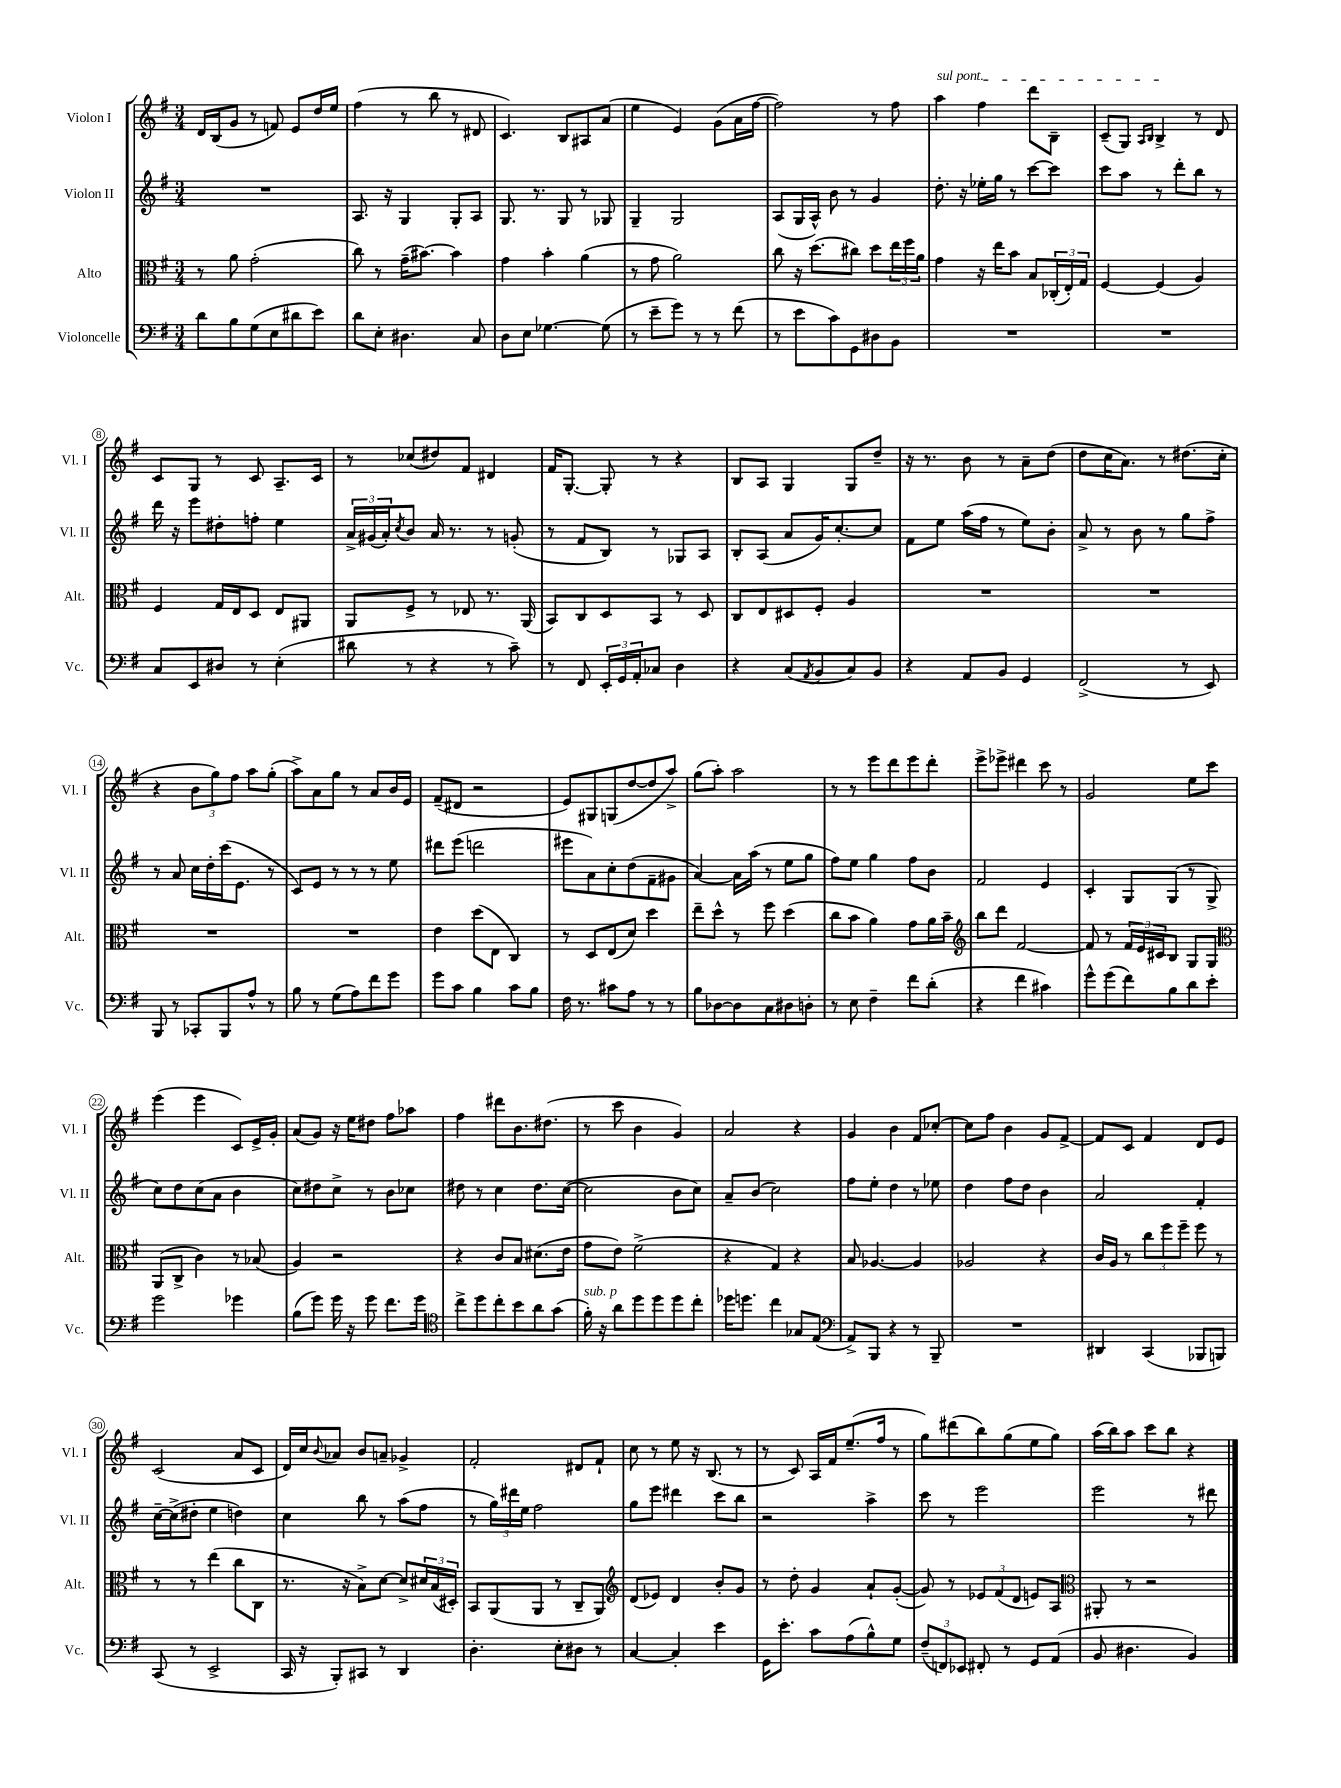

**kern	**kern	**kern	**kern
*staff4	*staff3	*staff2	*staff1
*clefF4	*clefC3	*clefG2	*clefG2
*k[f#]	*k[f#]	*k[f#]	*k[f#]
*M3/4	*M3/4	*M3/4	*M3/4
8d	8r	2.r	16d
.	.	.	(16B
8B	8a	.	8g
(8G	(2g'	.	8r
8E	.	.	8f)
8d#	.	.	8e
8e)	.	.	16dd
.	.	.	16ee
=	=	=	=
8d	8cc)	8.A	(4ff#
8E'	8r	.	.
.	.	16r	.
4.D#	(16g~	4G	8r
.	[8.b#)	.	.
.	.	.	8bb
.	4b#]	8G'	8r
8C	.	8A	8d#
=	=	=	=
8D	4g	8.G	4.c)
8E	.	.	.
.	.	8.r	.
[4.G-	4b'	.	.
.	.	8G	8B
.	(4a	8r	8A#
(8G-]	.	8G-	(8a
=	=	=	=
8r	8r	4G~	4ee
8e~	8g	.	.
8g)	2a)	2G	4e)
8r	.	.	.
8r	.	.	(8g
(8f#	.	.	16a
.	.	.	[16ff#
=	=	=	=
8r	8cc	(8A	2ff#])
8e	16r	16G	.
.	(8.dd	16A^^)	.
8c)	.	8b	.
8GG	8cc#)	8r	.
8D#	8dd	4g	8r
8BB	24ee	.	8ff#
.	24ff#	.	.
.	24a	.	.
=	=	=	=
2.r	4g	8.dd'	4aa
.	.	16r	.
.	16r	16ee-'	4ff#
.	16ee	16gg	.
.	8b	8r	.
.	8B	[8ccc	8ddd
.	(24C-'	8ccc]	8B~
.	24E')	.	.
.	24G	.	.
=	=	=	=
2.r	[4F#	8ccc	(8c~
.	.	8aa	8G)
.	.	.	16qqA
.	.	.	16qqB
.	(4F#]	8r	4B^
.	.	8ddd'	.
.	4A)	8bb	8r
.	.	8r	8d
=	=	=	=
8C	4F#	16ddd	8c
.	.	16r	.
8EE	.	8eee	8G
8D#	16G	8dd#'	8r
.	16E	.	.
8r	8D	8ff'	8c
(4E'	8E	4ee	8.A~
.	8AA#	.	.
.	.	.	16c
=	=	=	=
8d#	8AA	24a^	8r
.	.	(24g#	.
.	.	24a')	.
.	.	8qcc	.
8r	8F#^	8b	(8cc-
4r	8r	16a	8dd#)
.	.	8.r	.
.	8E-	.	8f#
8r	8.r	8r	4d#
8c~)	.	(8g'	.
.	(16AA	.	.
=	=	=	=
8r	8BB)	8r	16f#
.	.	.	[8.G'
8FF#	8C	8f#	.
24EE'	8D	8B)	8G']
24GG	.	.	.
24AA'	.	.	.
8C-	8BB	8r	8r
4D	8r	8G-	4r
.	8D	8A	.
=	=	=	=
4r	8C	8B'	8B
.	8E	(8A	8A
(8C	8D#	8a	4G
8qAA	.	.	.
8BB	8F#'	16g)	.
.	.	[8.cc'	.
8C)	4A	.	8G
8BB	.	8cc]	8dd~
=	=	=	=
4r	2.r	8f#	16r
.	.	.	8.r
.	.	8ee	.
8AA	.	(16aa	8b
.	.	16ff#	.
8BB	.	8r	8r
4GG	.	8ee)	8a~
.	.	8b'	(8dd
=	=	=	=
(2FF#^	2.r	8a^	8dd
.	.	8r	16cc
.	.	.	8.a)
.	.	8b	.
.	.	8r	8r
8r	.	8gg	(8.dd#
8EE)	.	8ff#^	.
.	.	.	16cc'
=	=	=	=
8BBB	2.r	8r	4r
8r	.	8a	.
8CC-'	.	16cc	12b
.	.	16dd'	.
.	.	.	12gg)
8BBB	.	(16ccc	.
.	.	.	12ff#
.	.	8.e	.
8A^^	.	.	8aa
8r	.	8r	(8gg'
=	=	=	=
8B	2.r	8c)	8aa^)
8r	.	8e	8a
(8G	.	8r	8gg
8A)	.	8r	8r
8f#	.	8r	8a
8g	.	8ee	16b
.	.	.	16e
=	=	=	=
8g	4e	8ddd#	(8f#~
8c	.	(8eee	8d#
4B	(8dd	2ddd	2r
.	8E	.	.
8c	4C)	.	.
8B	.	.	.
=	=	=	=
16F#	8r	8eee#	8e)
8.r	.	.	.
.	8D	8a)	8G#
8c#	(8E	8cc'	(8G
8A	8d)	(8dd	[8dd
8r	4dd	8f#~	8dd]
8r	.	8g#	8aa^)
=	=	=	=
8B	8ee~	[4a)	(8gg
[8D-	8dd^^	.	8aa')
8D-]	8r	16a]	2aa
.	.	(16aa	.
8C	8ff#	8r	.
8D#	(4dd	8ee	.
8D'	.	8gg	.
=	=	=	=
8r	8cc	8ff#)	8r
8E	8b	8ee	8r
4F#~	4a)	4gg	8eee
.	.	.	8ddd
8f#	8g	8ff#	8eee
(8d'	16a	8b	8ddd'
.	16b~	.	.
=	=	=	=
*	*clefG2	*	*
4r	8bb	2f#	8eee^
.	8ddd	.	8eee-^
4f#	[2f#	.	4ddd#
4c#)	.	4e	8ccc
.	.	.	8r
=	=	=	=
8g^^	8f#]	4c'	2g
(8g	8r	.	.
8f#)	24f#	8G	.
.	24e	.	.
.	24c#	.	.
8B	8B	(8G	.
8d	8G	8r	8ee
8e'	8G	8G^	8ccc
=	=	=	=
*	*clefC3	*	*
2g	(8AA	8cc)	(4eee
.	8C^	8dd	.
.	4c)	(8cc	4eee
.	.	8a	.
4g-	8r	4b	8c)
.	(8B-	.	16e^
.	.	.	16g'
=	=	=	=
(8B	4A)	8cc)	(8a
8g)	.	8dd#	8g)
16g	2r	8cc^	16r
16r	.	.	16ee
8g	.	8r	8dd#
8.f#	.	8b	8ff#
.	.	8cc-	8aa-
16g	.	.	.
=	=	=	=
*clefC4	*	*	*
8cc^	4r	8dd#	4ff#
8dd	.	8r	.
8cc'	8c	4cc	8ddd#
8b	8B	.	8.b
8a	(8.d#	8.dd#	.
.	.	.	(8.dd#
(8g	.	.	.
.	16e	([16cc	.
=	=	=	=
16f#')	8g	2cc]	8r
16r	.	.	.
8a	8e)	.	8ccc
8dd	(2f#^	.	4b
8dd	.	.	.
8dd	.	8b	4g)
8cc'	.	8cc)	.
=	=	=	=
16dd-	4r	8a~	2a
8.dd	.	.	.
.	.	(8b	.
4cc	4G)	2cc)	.
8G-	4r	.	4r
(8E	.	.	.
=	=	=	=
*clefF4	*	*	*
8AA^)	8B	8ff#	4g
8BBB	[4.A-	8ee'	.
4r	.	4dd	4b
8r	4A-]	8r	8f#
8BBB~	.	8ee-	[8cc-'
=	=	=	=
2.r	2A-	4dd	8cc-]
.	.	.	8ff#
.	.	8ff#	4b
.	.	8dd	.
.	4r	4b	8g
.	.	.	[8f#^
=	=	=	=
4DD#	16c	2a	8f#]
.	16A	.	.
.	8r	.	8c
(4CC	12cc	.	4f#
.	12ff#	.	.
.	12ff#~	.	.
8BBB-	8ff#	4f#'	8d
8BBB)	8r	.	8e
=	=	=	=
(8CC	8r	[16cc~	(2c
.	.	(16cc^]	.
8r	8r	8dd#'	.
2EE^	(4ee	4ee	.
.	8cc	4dd)	8a
.	8C	.	8c
=	=	=	=
16CC	8.r	4cc	16d)
16r	.	.	16cc
.	.	.	8qqb
8BBB')	.	.	8a-
.	16r	.	.
8CC#	8B^)	8bb	8b
8r	[8d	8r	8a~
4DD	8d^]	(8aa	4g-^
.	24d#	8ff#	.
.	(24B	.	.
.	24D#')	.	.
=	=	=	=
4.D'	8BB	8r	2f#'
.	(8AA	24gg)	.
.	.	24ddd#	.
.	.	24ee	.
.	8AA	2ff#	.
8E'	8r	.	.
8D#	8C~	.	8d#
8r	8AA)	.	8f#`
=	=	=	=
*	*clefG2	*	*
[4C	(8d	8gg	8cc
.	8e-)	8eee	8r
4C']	4d	4ddd#	8ee
.	.	.	16r
.	.	.	(8.B
4e	8b'	8ccc	.
.	8g	8bb	8r
=	=	=	=
16GG	8r	2r	8r
8.e'	.	.	.
.	8dd'	.	8c)
8c	4g	.	16A
.	.	.	16f#
(8A	.	.	(8.ee~
8B^^)	8a`	4aa^	.
.	.	.	16ff#
8G	([8g'	.	8r
=	=	=	=
(12F#~	8g])	8ccc	8gg)
12FF)	.	.	.
.	8r	8r	(8ddd#
12EE-	.	.	.
8FF#'	12e-	2eee	8bb)
.	(12f#	.	.
8r	.	.	(8gg
.	12d	.	.
8GG	8e)	.	8ee
(8AA	8A	.	8gg)
=	=	=	=
*	*clefC3	*	*
8BB	8AA#'	2eee	(16aa
.	.	.	16bb)
4.D#	8r	.	8aa
.	2r	.	8ccc
.	.	.	8bb
4BB)	.	8r	4r
.	.	8ddd#	.
==	==	==	==
*-	*-	*-	*-
